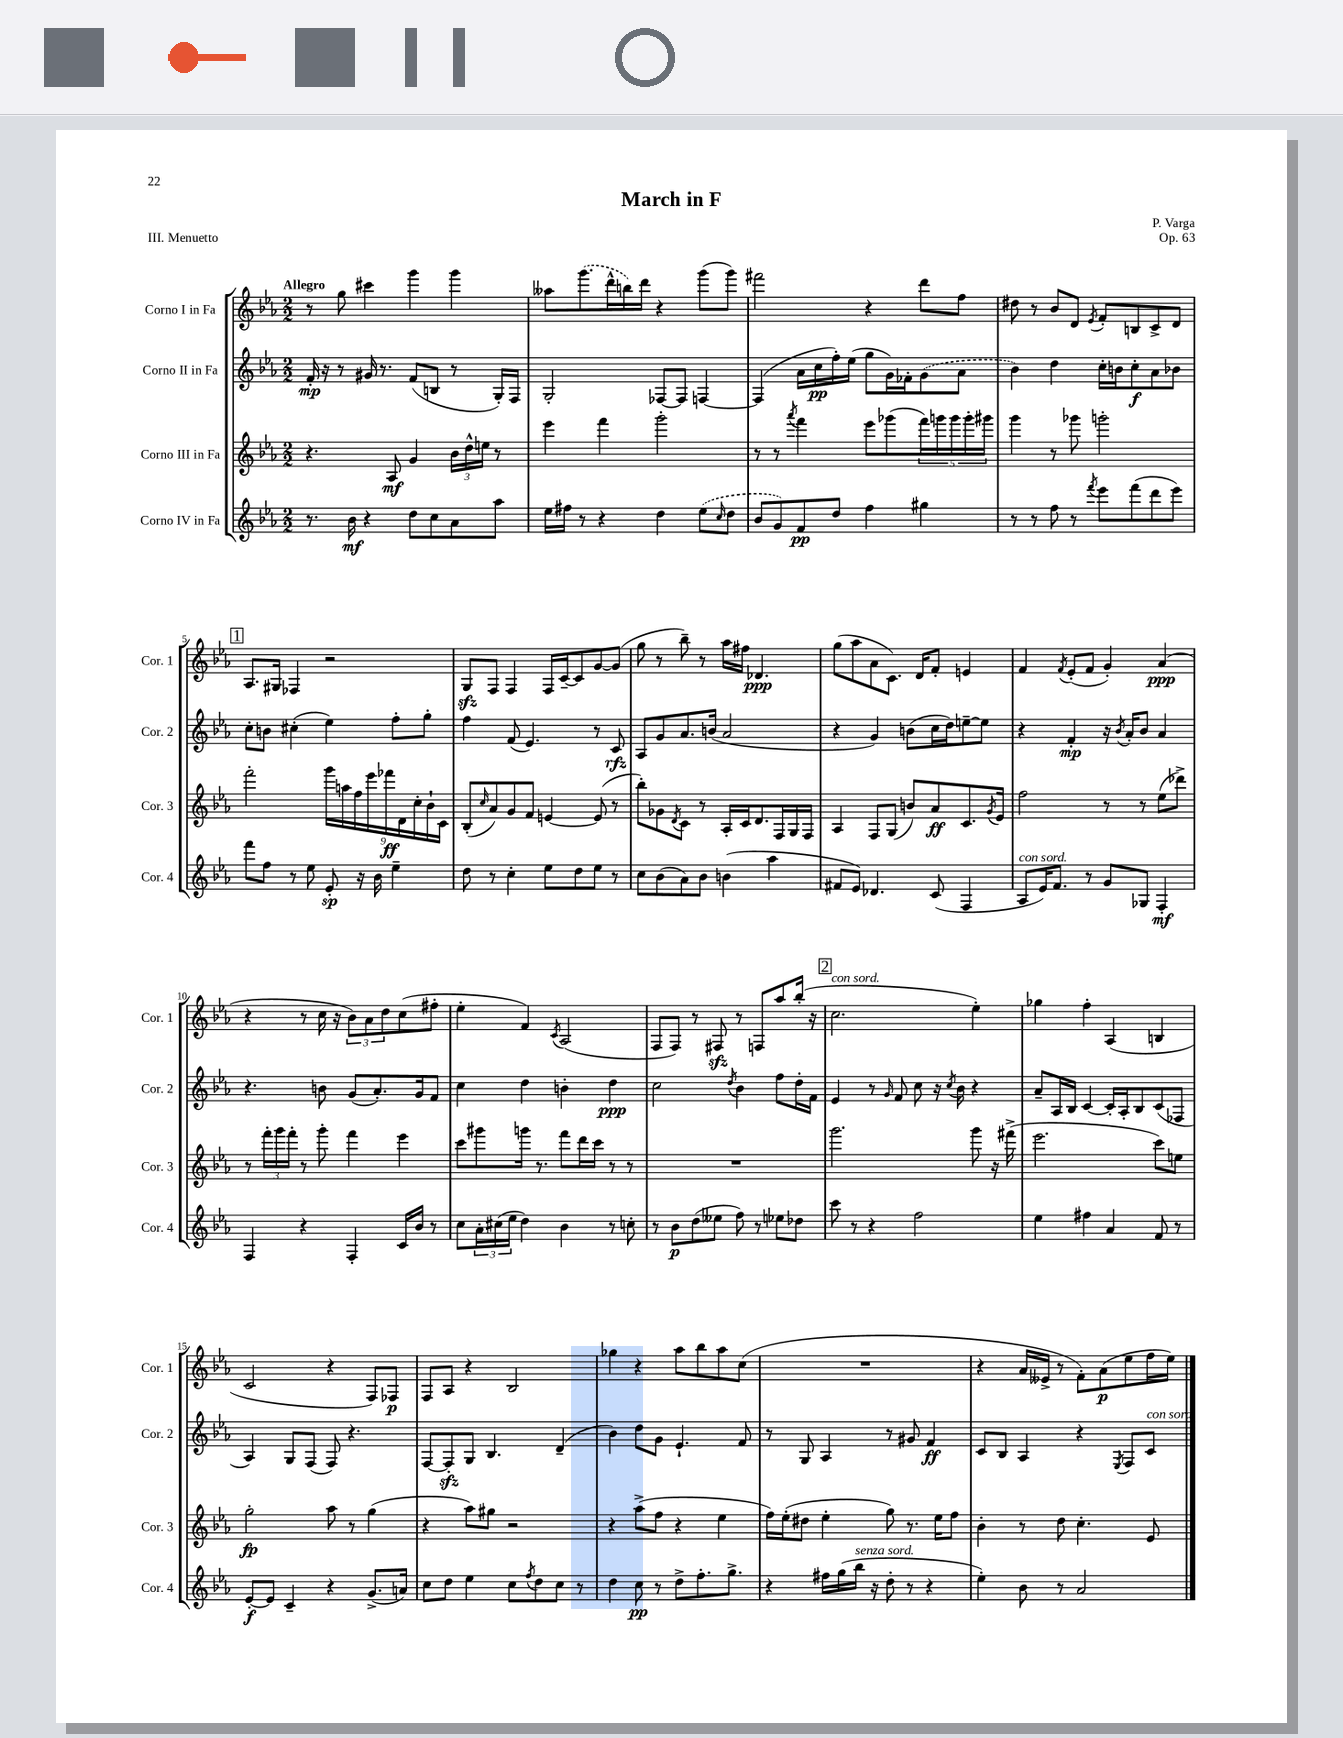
\header { title = "March in F" composer = "P. Varga" opus = "Op. 63" piece = "III. Menuetto" }
<<
\new StaffGroup <<
\new Staff = "s0" \with { instrumentName = "Corno I in Fa" shortInstrumentName = "Cor. 1" } {
    \clef treble \key ees \major \numericTimeSignature \time 2/2 \tempo "Allegro"
    r8 g''8 cis'''4 g'''4 g'''4 |
    aeses''8 \once \slurDashed g'''8.( d'''16-^ b''16) d'''16 r4 g'''8( g'''8) |
    fis'''2 r4 d'''8 f''8 |
    dis''8 r8 bes'8 d'8 \acciaccatura { ees'8 } f'8-. b8 c'8-> d'8 |
    \mark \markup { \box "1" } aes8. gis16 fes4 r2 |
    g8\sfz f8 f4 f16 c'16~-- c'8 g'8~ g'8( |
    g''8 r8 bes''8--) r8 aes''16 fis''16 des'4.\ppp |
    g''8( aes''8 aes'8 c'8.) d'16 f'8-. e'4 |
    f'4 \acciaccatura { f'8 } ees'8-.( f'8 g'4-.) aes'4\ppp( |
    r4 r8 c''16 r16 \tuplet 3/2 { bes'8) aes'8 d''8 } c''8( fis''8-. |
    ees''4-. f'4) \acciaccatura { c'8 } aes2( |
    f8 f8) r8 fis8\sfz r8 f8 aes''8 bes''16-.( r16 |
    \mark \markup { \box "2" } c''2.^\markup { \italic "con sord." } ees''4-.) |
    ges''4 f''4-. aes4( b4 |
    c'2 r4 f8) fes8\p |
    f8 aes8 r4 bes2 |
    ges''4 r4 aes''8 bes''8 aes''8 c''8( |
    R1 |
    r4 aes'16 eeses'16-> r8 f'8-.) aes'8\p( ees''8 f''16 ees''16) \bar "|." |
}
\new Staff = "s1" \with { instrumentName = "Corno II in Fa" shortInstrumentName = "Cor. 2" } {
    \clef treble \key ees \major \numericTimeSignature \time 2/2
    f'16-.\mp r16 r8 gis'16 r8. f'8( b8 r8 g16-.) f16 |
    g2-. fes8~ fes8 f4~ |
    f4( aes'16 c''16\pp f''16-.) ees''16( g''8 g'16) fes'16-. \once \slurDashed g'8( aes'8 |
    bes'4) d''4 c''16-. b'16 c''8-.\f aes'8 bes'8 |
    \mark \markup { \box "1" } c''8-. b'8 cis''4-.( ees''4) f''8-. g''8-. |
    f''4 f'8( ees'4.) r8 c'8\rfz |
    aes8 g'8 aes'8. b'16( aes'2 |
    r4 g'4) b'8( c''16 d''16) e''8~-- e''8 |
    r4 f'4-.\mp r16 \acciaccatura { bes'8 } aes'16-. bes'8 aes'4 |
    r4. b'8 g'8( aes'8.-.) g'16 f'8 |
    c''4 d''4 b'4-. d''4\ppp |
    c''2 \acciaccatura { d''8 } bes'4 f''8 d''16-. f'16 |
    \mark \markup { \box "2" } ees'4 r8 \grace { g'16 } f'8 c''8 r16 \acciaccatura { c''8 } bes'16 r4 |
    aes'8-- aes16 bes16 c'4~ c'16-. aes16-. bes8 c'8( fes8 |
    aes4) g8 f8( f8) r4. |
    f8~ f8-.\sfz g8 bes4. d'4--( |
    bes'4) d''8 g'8 ees'4.-! f'8 |
    r8 g8 aes4 r8 gis'8 f'4\ff |
    c'8 bes8 aes4 r4 \acciaccatura { ees8 } f8 c'8^\markup { \italic "con sord." } \bar "|." |
}
\new Staff = "s2" \with { instrumentName = "Corno III in Fa" shortInstrumentName = "Cor. 3" } {
    \clef treble \key ees \major \numericTimeSignature \time 2/2
    r4. aes8\mf g'4 \tuplet 3/2 { bes'16 d''16-^ e''16 } r8 |
    ees'''4 f'''4 g'''2-. |
    r8 r8 \acciaccatura { aes'''8 } f'''4 ees'''8 ges'''8( \tuplet 5/4 { f'''16) g'''16 g'''16 g'''16-. gis'''16 } |
    g'''4 r8 ges'''8 g'''2-. |
    \mark \markup { \box "1" } f'''2-. \tuplet 9/8 { g'''16 a''16 f''16 ees'''16 fes'''16\ff d'16 c''16-. bes'16-! c'16 } |
    bes8-.( \grace { c''16 } aes'8) g'8 f'8 e'4~ e'8( r8 |
    bes''8-.) ges'8 \acciaccatura { d'8 } c'8 r8 aes16-. c'16 d'8. f16 g16 f16 |
    aes4 f8 g8( b'8) aes'8\ff c'8. \acciaccatura { g'8 } ees'16 |
    f''2 r8 r8 ees''8( des'''8->) |
    r8 \tuplet 3/2 { f'''16-. g'''16 f'''16-. } r8 g'''8-. f'''4 ees'''4 |
    c'''8 gis'''8 g'''16 r8. f'''8 d'''16 c'''16 r8 r8 |
    R1 |
    \mark \markup { \box "2" } g'''2. g'''8 r16 fis'''16->( |
    ees'''2. c'''8) e''8 |
    g''2-.\fp aes''8 r8 g''4( |
    r4 aes''8) gis''8 r2 |
    r4 aes''8->( f''8 r4 ees''4 |
    f''16) ees''16-.( dis''8 ees''4-. g''8) r8. ees''16 f''8 |
    bes'4-. r8 d''8 c''4.-. ees'8 \bar "|." |
}
\new Staff = "s3" \with { instrumentName = "Corno IV in Fa" shortInstrumentName = "Cor. 4" } {
    \clef treble \key ees \major \numericTimeSignature \time 2/2
    r8. bes'16\mf r4 d''8 c''8 aes'8 aes''8 |
    ees''16 fis''16 r8 r4 d''4 \once \slurDashed ees''8( \grace { c''16 } d''8 |
    bes'8 g'8) f'8\pp d''8 f''4 gis''4 |
    r8 r8 f''8 r8 \acciaccatura { f'''8 } ees'''8 f'''8( d'''8 ees'''8) |
    \mark \markup { \box "1" } f'''8 f''8 r8 ees''8 ees'8-.\sp r16 bes'16 ees''4-- |
    d''8 r8 c''4-. ees''8 d''8 ees''8 r8 |
    c''8 bes'8( aes'8) bes'8 b'4( aes''4 |
    fis'8 ees'8) des'4. c'8( f4 |
    aes8^\markup { \italic "con sord." } ees'16) f'8. r8 g'8 ges8 f4-.\mf |
    f4 r4 f4-. c'16 bes'16 r8 |
    c''8 \tuplet 3/2 { aes'16-. cis''16( ees''16 } d''4) bes'4 r8 c''8-. |
    r8 bes'8\p d''8( eeses''8 f''8) r8 ees''8 des''8 |
    \mark \markup { \box "2" } c'''8 r8 r4 f''2 |
    ees''4 fis''4 aes'4 f'8 r8 |
    ees'8~-.\f ees'8 c'4-- r4 g'8.->( a'16) |
    c''8 d''8 ees''4 c''8 \acciaccatura { f''8 } d''8 c''8 r8 |
    d''4 c''8\pp r8 d''8-> f''8.-. g''8.-> |
    r4 fis''16 g''16( bes''16^\markup { \italic "senza sord." } r16 d''8-. r8 r4 |
    ees''4-.) bes'8 r8 aes'2 \bar "|." |
}
>>
>>
